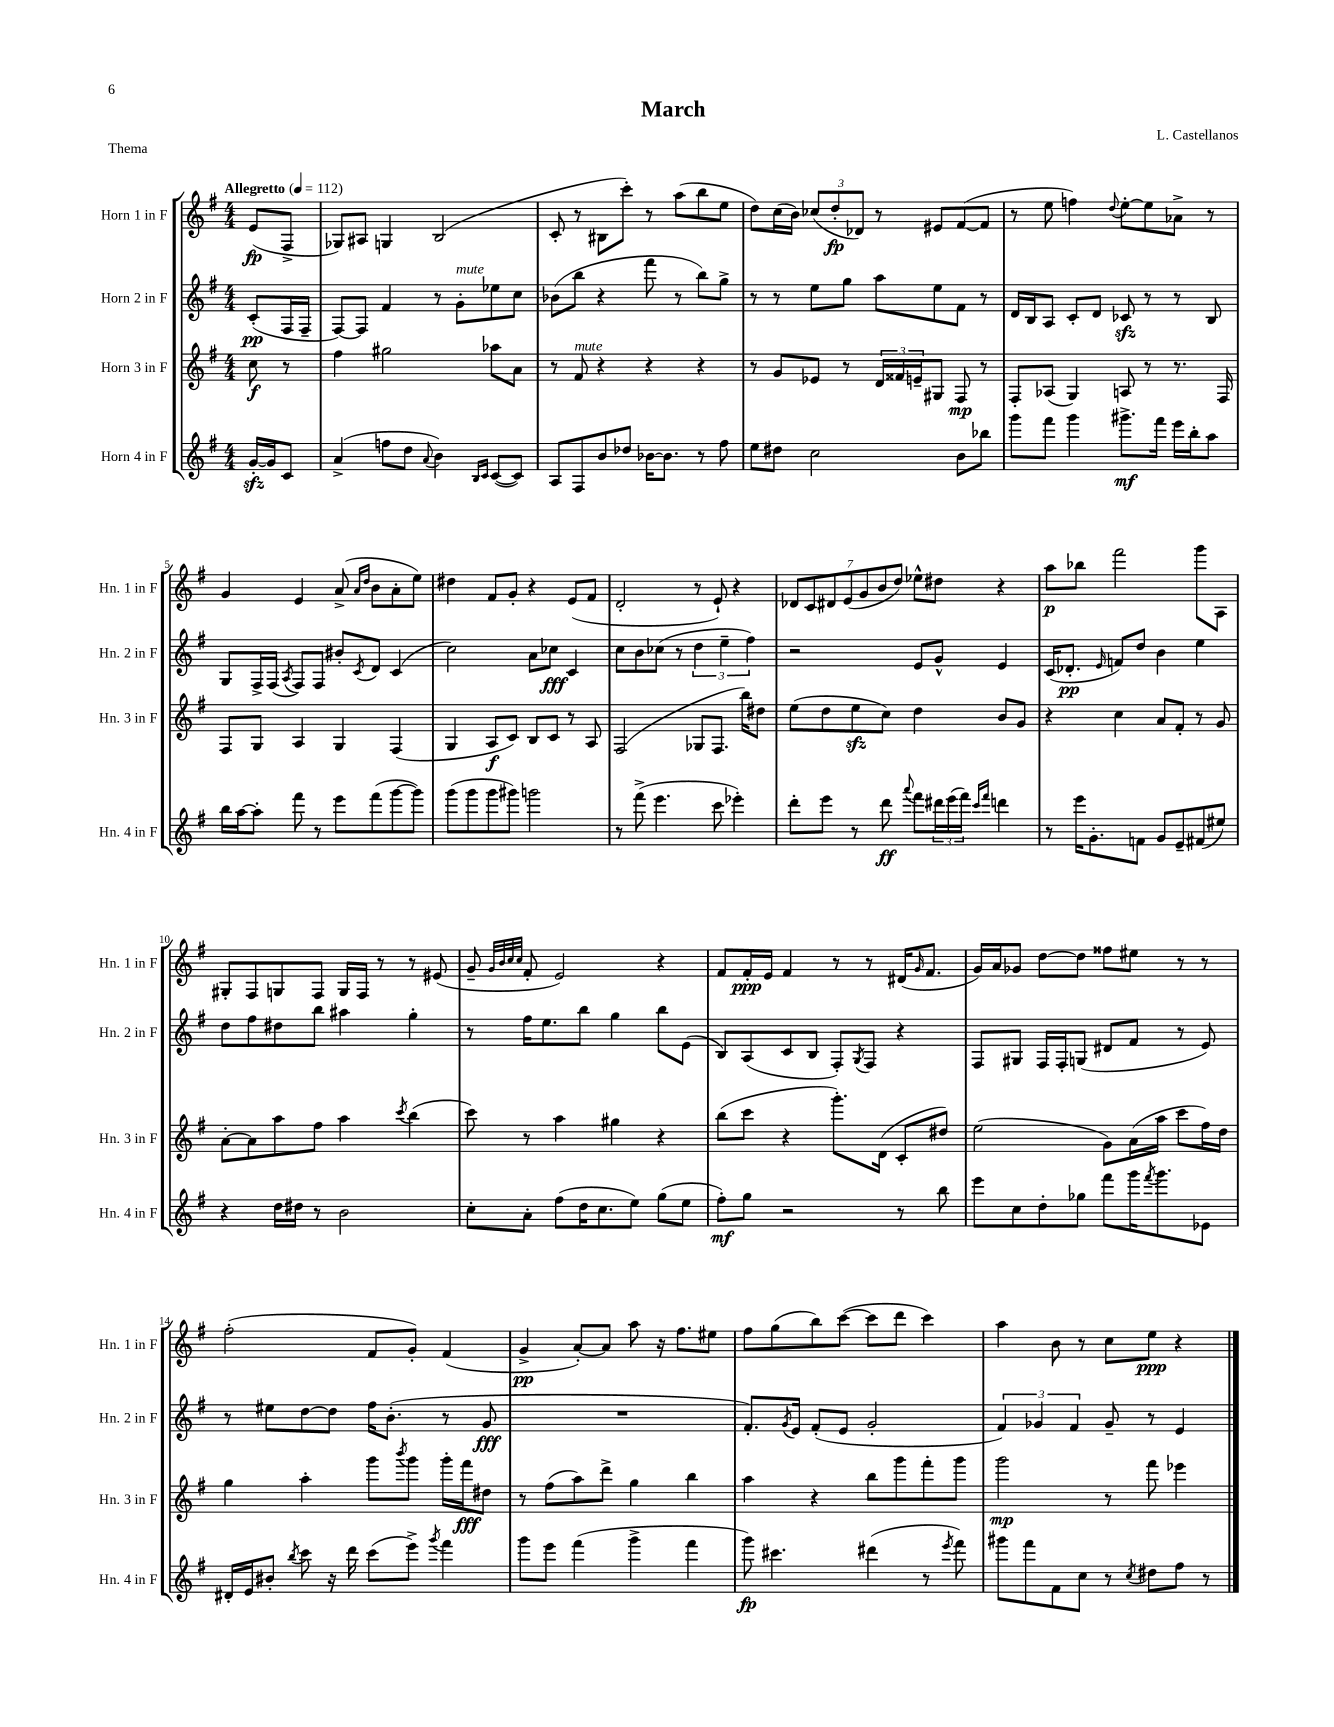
\header { title = "March" composer = "L. Castellanos" piece = "Thema" }
<<
\new StaffGroup <<
\new Staff = "s0" \with { instrumentName = "Horn 1 in F" shortInstrumentName = "Hn. 1 in F" } {
    \clef treble \key g \major \numericTimeSignature \time 4/4 \partial 4 \tempo "Allegretto" 4 = 112
    e'8\fp( fis8-> |
    ges8) ais8 g4 b2( |
    c'8-. r8 bis8 c'''8-.) r8 a''8( b''8 e''8 |
    d''8) c''16( b'16) \tuplet 3/2 { ces''8( d''8-.\fp des'8) } r8 eis'8 fis'8~( fis'8 |
    r8 e''8 f''4) \appoggiatura { d''8 } e''8~-. e''8 aes'8-> r8 |
    g'4 e'4 a'8->( \grace { a'16 d''16 } b'8 a'8-. e''8) |
    dis''4 fis'8 g'8-. r4 e'8( fis'8 |
    d'2-. r8 e'8-!) r4 |
    \tuplet 7/4 { des'8 c'8 dis'8 e'8( g'8 b'8 d''8) } ees''8-^ dis''8 r4 |
    a''8\p bes''8 fis'''2 g'''8 a8 |
    gis8-. fis8 g8 fis8 g16 fis16 r8 r8 eis'8( |
    g'8-- \grace { g'32 b'32 c''32 c''32 } fis'8-. e'2) r4 |
    fis'8 fis'16-.\ppp e'16 fis'4 r8 r8 dis'16( \grace { g'16 } fis'8. |
    g'16) a'16 ges'8 d''8~ d''8 fisis''8 eis''8 r8 r8 |
    fis''2-.( fis'8 g'8-.) fis'4( |
    g'4->\pp a'8~-.) a'8 a''8 r16 fis''8. eis''8 |
    fis''8 g''8( b''8) c'''8~( c'''8 d'''8 c'''4) |
    a''4 b'8 r8 c''8 e''8\ppp r4 \bar "|." |
}
\new Staff = "s1" \with { instrumentName = "Horn 2 in F" shortInstrumentName = "Hn. 2 in F" } {
    \clef treble \key g \major \numericTimeSignature \time 4/4 \partial 4
    c'8-.\pp( fis16 fis16-- |
    fis8~) fis8 fis'4 r8 g'8-.^\markup { \italic "mute" } ees''8 c''8 |
    bes'8( b''8 r4 fis'''8 r8 b''8) g''8-> |
    r8 r8 e''8 g''8 a''8 e''8 fis'8 r8 |
    d'16 b16 a8 c'8-. d'8 ces'8\sfz r8 r8 b8 |
    g8 fis16-> fis16( \acciaccatura { a8 } fis8) fis8 bis'8-. \acciaccatura { c'8 } d'8 c'4( |
    c''2) a'8 ces''8\fff c'4 |
    c''8 b'8 ces''8( r8 \tuplet 3/2 { d''4 e''4-- fis''4) } |
    r2 e'8 g'8-^ e'4 |
    c'16( des'8.-.\pp \grace { e'16 } f'8) d''8 b'4 e''4 |
    d''8 fis''8 dis''8 b''8 ais''4 g''4-. |
    r8 fis''16 e''8. b''8 g''4 b''8 e'8( |
    b8) a8( c'8 b8 fis8-.) \acciaccatura { g8 } fis8 r4 |
    fis8 gis8 fis16 fis16-. g8( dis'8 fis'8 r8 e'8) |
    r8 eis''8 d''8~ d''8 fis''16 b'8.-.( r8 g'8\fff |
    R1 |
    fis'8.-.) \acciaccatura { g'8 } e'16 fis'8-.( e'8 g'2-. |
    \tuplet 3/2 { fis'4) ges'4 fis'4 } ges'8-- r8 e'4 \bar "|." |
}
\new Staff = "s2" \with { instrumentName = "Horn 3 in F" shortInstrumentName = "Hn. 3 in F" } {
    \clef treble \key g \major \numericTimeSignature \time 4/4 \partial 4
    c''8\f r8 |
    fis''4 gis''2 aes''8 a'8 |
    r8 fis'8^\markup { \italic "mute" } r4 r4 r4 |
    r8 g'8 ees'8 r8 \tuplet 3/2 { d'16 fisis'16 e'16-- } gis8 fis8\mp r8 |
    fis8-. aes8( g4) a8 r8 r8. fis16 |
    fis8 g8 a4 g4 fis4( |
    g4 a8\f c'8) b8 c'8 r8 a8 |
    fis2( ges8 fis8. b''16) dis''8 |
    e''8( d''8 e''8\sfz c''8) d''4 b'8 g'8 |
    r4 c''4 a'8 fis'8-. r8 g'8 |
    a'8~-. a'8 a''8 fis''8 a''4 \acciaccatura { c'''8 } b''4( |
    c'''8) r8 a''4 gis''4 r4 |
    b''8( c'''8 r4 g'''8.-.) d'16( c'8-. dis''8) |
    e''2( g'8) a'16( a''16 c'''8 fis''16) d''16 |
    g''4 a''4-. g'''8 \acciaccatura { b'''8 } g'''8 g'''16-. fis'''16\fff dis''8 |
    r8 fis''8( a''8) d'''8-> g''4 b''4 |
    a''4 r4 b''8 g'''8 fis'''8-. g'''8 |
    g'''2\mp r8 fis'''8 ees'''4 \bar "|." |
}
\new Staff = "s3" \with { instrumentName = "Horn 4 in F" shortInstrumentName = "Hn. 4 in F" } {
    \clef treble \key g \major \numericTimeSignature \time 4/4 \partial 4
    g'16~-.\sfz g'16 c'8 |
    a'4->( f''8 d''8 \appoggiatura { a'8 } b'4) \grace { b16 c'16 } c'8~( c'8) |
    a8 fis8 b'8 des''8 bes'16~ bes'8. r8 fis''8 |
    e''8 dis''8 c''2 b'8 bes''8 |
    g'''8 fis'''8 g'''4 gis'''8.->\mf fis'''16 e'''16 b''16-. a''8 |
    b''16 a''16~ a''8-. fis'''8 r8 e'''8 fis'''8( g'''8~ g'''8) |
    g'''8( g'''8 g'''8 gis'''8) g'''2 |
    r8 fis'''8->( e'''4. c'''8 ees'''4-.) |
    d'''8-. e'''8 r8 d'''8\ff \appoggiatura { a'''8 } fis'''8 \tuplet 3/2 { dis'''16 e'''16( fis'''16) } \grace { c'''16 fis'''16 } d'''4 |
    r8 e'''16 g'8.-. f'8 g'8 e'8-- fis'8( eis''8) |
    r4 d''16 dis''16 r8 b'2 |
    c''8-. a'8-. fis''8( d''16 c''8. e''8) g''8( e''8 |
    fis''8-.\mf) g''8 r2 r8 b''8 |
    e'''8 c''8 d''8-. ges''8 fis'''8 g'''16 \acciaccatura { fis'''8 } g'''8. ees'8 |
    dis'16-. e'16 bis'8-. \acciaccatura { b''8 } c'''8 r16 d'''16 c'''8( e'''8->) \acciaccatura { g'''8 } fis'''4 |
    g'''8 e'''8 fis'''4( g'''4-> fis'''4 |
    g'''8\fp) cis'''4. dis'''4( r8 \acciaccatura { e'''8 } fis'''8) |
    gis'''8 fis'''8 fis'8 c''8 r8 \acciaccatura { c''8 } dis''8 fis''8 r8 \bar "|." |
}
>>
>>
